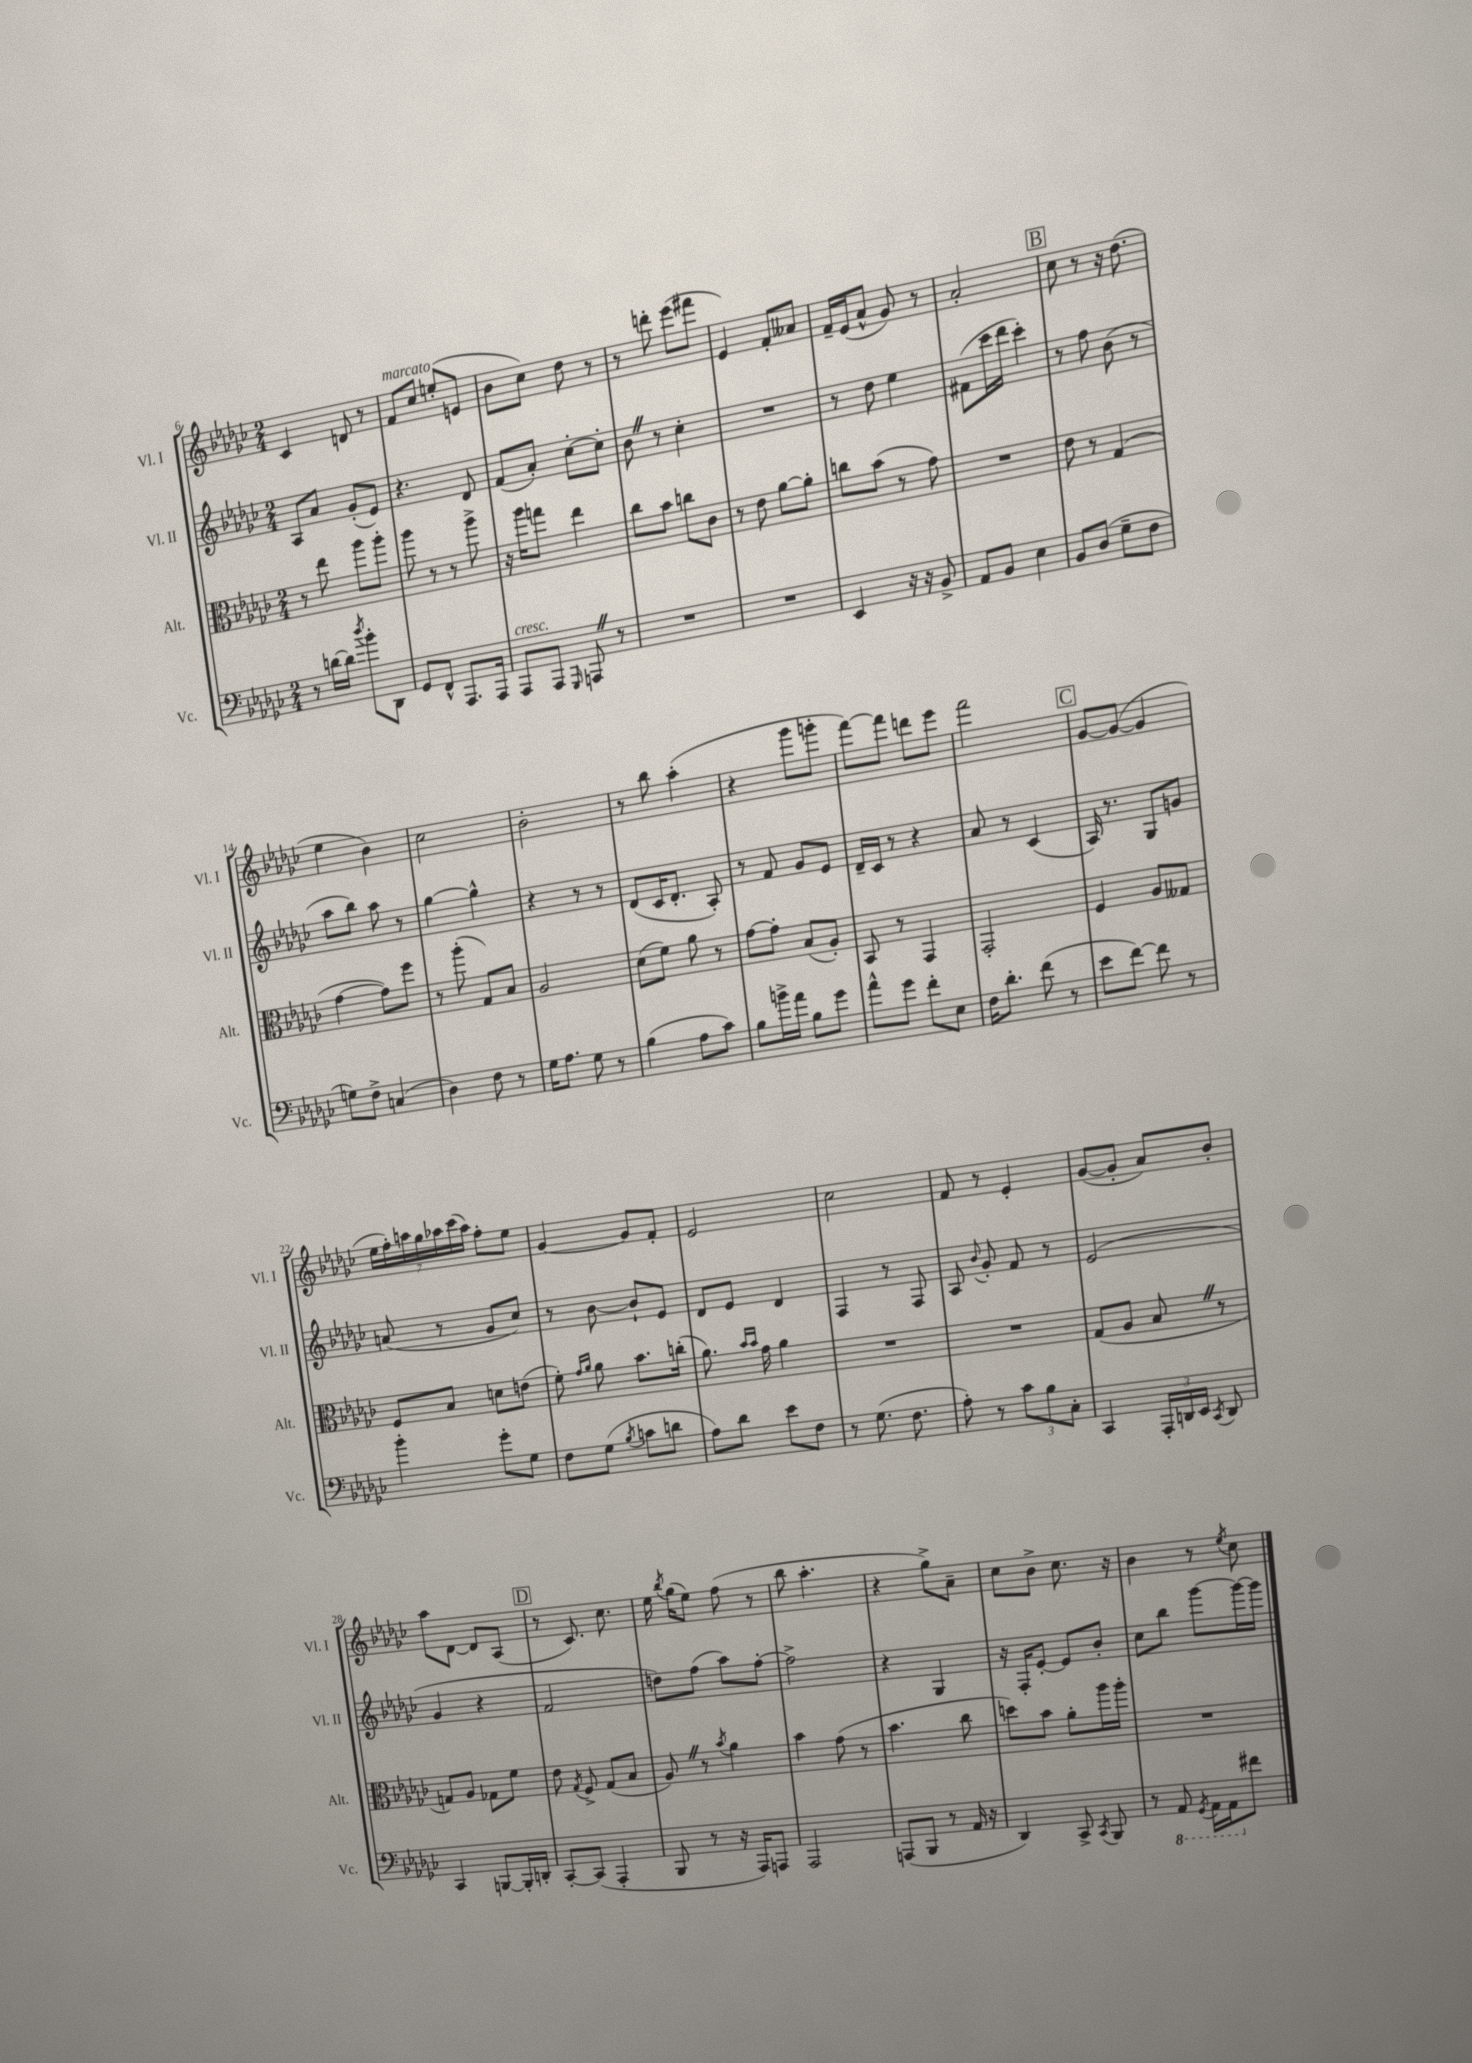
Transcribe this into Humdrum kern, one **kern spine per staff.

**kern	**kern	**kern	**kern
*staff4	*staff3	*staff2	*staff1
*clefF4	*clefC3	*clefG2	*clefG2
*k[b-e-a-d-g-c-]	*k[b-e-a-d-g-c-]	*k[b-e-a-d-g-c-]	*k[b-e-a-d-g-c-]
*M2/4	*M2/4	*M2/4	*M2/4
8r	8r	8A-	4c-
[16d	8ee-	8a-	.
16d]	.	.	.
8qdd-	.	.	.
8b-'	8aa-	(8g-'	8d
8DD-	8aa-'	8e-)	8r
=	=	=	=
8GG-	8aa-	4.r	8f
8FF^^	8r	.	8cc-
8.AAA-	8r	.	(8ee'
.	8aa-^	8d-	8e
16AAA-	.	.	.
=	=	=	=
8AAA-	16r	(8f	8b-
.	16aa-	.	.
8AAA-	8gg	8a-')	8cc-)
16qqGGG-	.	.	.
8AAA	4ee-	[8cc-'	8dd-
8r	.	8cc-']	8r
=	=	=	=
2r	8cc-	8b-	8r
.	8b-	8r	8ddd'
.	8cc	4cc-'	(8eee-
.	8c-	.	8fff#
=	=	=	=
2r	8r	2r	4e-)
.	8e-	.	.
.	[8a-	.	8f'
.	8a-']	.	8a--
=	=	=	=
4EE-	8cc	8r	16f~
.	.	.	(16e-
.	(8b-	8dd-	8a-^^
16r	8r	4ee-	8g-)
16r	.	.	.
8BB-^	8g-)	.	8r
=	=	=	=
8AA-	2r	(8f#	2a-'
8BB-	.	16ccc-	.
.	.	16ddd-	.
4E-	.	4ccc-')	.
=	=	=	=
8BB-	8e-	8r	8cc-
(8D-	8r	8ff	8r
8G-~	(4G-	(8b-	16r
.	.	.	(8.dd-
8F	.	8r	.
=	=	=	=
8G)	[4g-	8aa-	4ee-
8F^	.	8bb-)	.
(4C	8g-])	8aa-	4b-)
.	8ff	8r	.
=	=	=	=
4D-)	8r	[4gg-	2cc-
.	(8aa-'	.	.
8F	8G-)	4gg-^^]	.
8r	8B-	.	.
=	=	=	=
16G-	2A-	4r	2b-'
8.A-	.	.	.
8G-	.	8r	.
8r	.	8r	.
=	=	=	=
(4B-	(8d-	(8d-	8r
.	8f)	16c-	8bb-
.	.	8.d-'	.
8A-	8a-	.	(4aa-'
8c-)	8r	8A-')	.
=	=	=	=
8B-	[8g-	8r	4r
16b^	8g-']	8f	.
16a-	.	.	.
8B-	(8B-	8g-	8ggg-
8g-	8A-')	8e-	8ggg'
=	=	=	=
8a-^^	8BB-	16d-~	[8fff)
.	.	16c-	.
8g-	8r	8r	8fff]
8f'	4GG-	4r	8ddd
8E-	.	.	8eee-
=	=	=	=
16F	2GG-'	8a-	2fff
8.d-'	.	.	.
.	.	8r	.
(8f	.	(4c-	.
8r	.	.	.
=	=	=	=
8e-	4F	16A-)	[8g-
.	.	8.r	.
[8f)	.	.	(8g-_
8f]	8A-	8G-	4g-]
8r	8G--	8g	.
=	=	=	=
4b-'	8F	(8a	28ee-
.	.	.	28ff')
.	.	.	28aa
.	.	.	28gg-
.	8B-	8r	.
.	.	.	28aa-
.	.	.	(28ccc-
.	.	.	28aa-)
8g-'	8d	8g-	8ff'
8G-	(8e	8cc-)	8ee-
=	=	=	=
8F	8f')	8r	[4g-
.	16qqg-	.	.
.	16qqa-	.	.
(8G-	8a-	[8b-	.
8qB-	.	.	.
8c	8.b-	8b-`]	8g-]
8d	.	8e-	8f'
.	(16cc'	.	.
=	=	=	=
8A-)	8.a-)	8d-	2e-
8d-	.	8e-	.
.	16qqb-	.	.
.	16qqb-	.	.
.	16g-	.	.
8e-	4a-	4d-	.
8F	.	.	.
=	=	=	=
8r	2r	4F	2cc-
(8.G-	.	.	.
.	.	8r	.
8.F	.	.	.
.	.	8F	.
=	=	=	=
8A-')	2r	8A-	8f
.	.	8qqb-	.
8r	.	8g-'	8r
12c-	.	8f	4e-'
12B-	.	.	.
.	.	8r	.
12C-'	.	.	.
=	=	=	=
4CC-	(8G-	(2e-	([8g-
.	8A-	.	8g-']
24AAA-'	8B-	.	8a-)
24DD	.	.	.
24EE-	.	.	.
8qCC-	.	.	.
8DD	8r	.	8b-'
=	=	=	=
4CC-	8G)	4g-	8aa-
.	8A-	.	[8d-
[8BBB	8G-	4r	8d-]
16BBB']	8f	.	(8A-
16DD'	.	.	.
=	=	=	=
[8CC-'	8e-	2f	8r
.	8qG-	.	.
(8CC-]	8F^	.	8.c-)
4AAA-'	(8G-	.	.
.	.	.	8.cc-
.	8B-	.	.
=	=	=	=
8BBB-	8A-)	8dd)	16ee-
.	.	.	8qbb-
.	.	.	(16gg-
8r	8r	(8ff	8ee-)
.	8qb-	.	.
16r	4a-	8aa-)	(8ff
16AAA-)	.	.	.
8AAA	.	[8ff'	8r
=	=	=	=
2AAA-	4b-	2ff^]	8bb-
.	.	.	4.aa-'
.	(8g-	.	.
.	8r	.	.
=	=	=	=
(8AAA	4.b-	4r	4r
8BBB-	.	.	.
8r	.	4G-	8gg-^)
16AA-	8cc-	.	8a-~
16r	.	.	.
=	=	=	=
4DD-)	8dd)	16r	8cc-
.	.	16F'	.
.	8b-	[8e-'	8b-^
8CC-^	8a-'	8e-]	8.cc-
8qCC-	.	.	.
8BBB-	16aa-	8b-'	.
.	16aa-'	.	16r
=	=	=	=
8r	2r	8cc-	4b-
8AAA-	.	8bb-	.
8qGGG-	.	.	.
16AAA-	.	[8ggg-	8r
16AAA-	.	.	.
.	.	.	8qee-
8f#	.	16ggg-_	8cc-
.	.	16ggg-]	.
==	==	==	==
*-	*-	*-	*-
